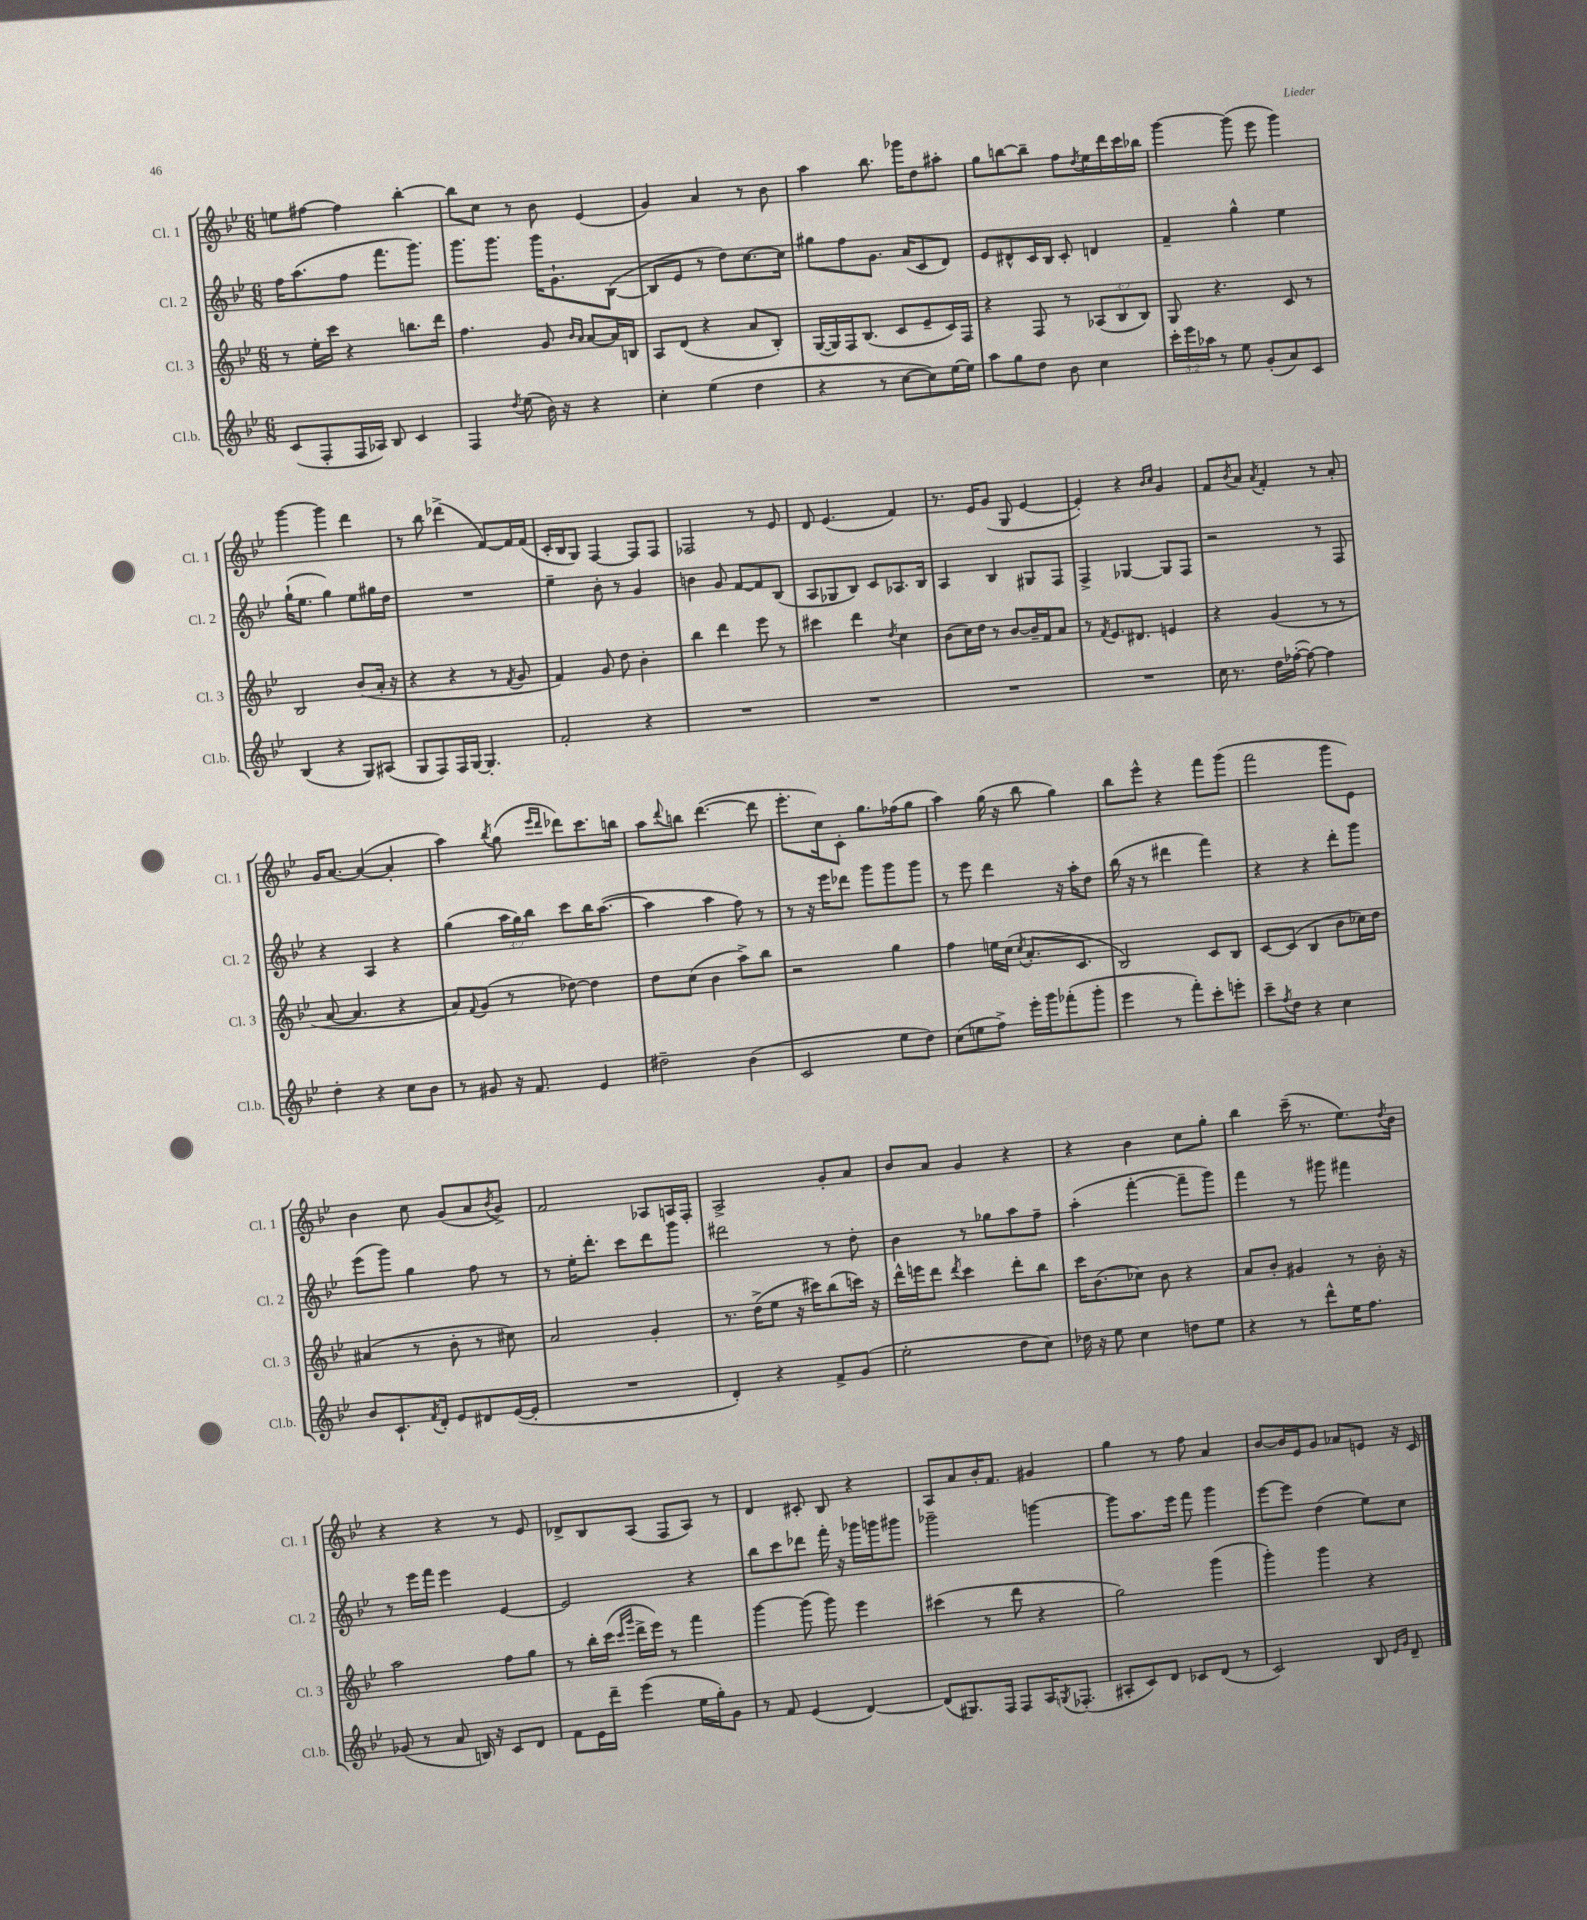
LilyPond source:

<<
\new StaffGroup <<
\new Staff = "s0" \with { instrumentName = "Cl. 1" shortInstrumentName = "Cl. 1" } {
    \clef treble \key bes \major \numericTimeSignature \time 6/8
    e''8 fis''8~ fis''4 bes''4~-. |
    bes''8 c''8 r8 bes'8 ees'4( |
    g'4) a'4 r8 bes'8 |
    a''4 bes''8. ges'''16 d''8 ais''8-. |
    g''8 b''8~ b''8-- f''8 \acciaccatura { d''8 } ees''16 d'''16 c'''16 bes''16 |
    g'''4~ g'''8( ees'''8 g'''4) |
    g'''4~ g'''4 d'''4 |
    r8 bes''8 des'''4->( f'8~) f'16 f'16( |
    c'16-. bes16 g8) f4~ f8 f8 |
    fes2 r8 ees'8 |
    d'8 ees'4.( f'4) |
    r8. ees'16 g'8( g8 ees'4~ |
    ees'4-.) r4 \grace { bes'16 c''16 } g'4 |
    f'8 \acciaccatura { bes'8 } a'8 \acciaccatura { a'8 } f'4-. r8 a'8-. |
    g'16 a'8.~ a'4~( a'4-. |
    a''4) \acciaccatura { bes''8 } g''8( \grace { ees'''16 d'''16 } des'''8) c'''8. b''16 |
    a''8 \appoggiatura { d'''8 } b''8 d'''4.~( d'''8 |
    ees'''8.-. c''16) c'8-. g''8. fes''16( g''8 |
    a''4) g''16( r16 bes''8 g''4) |
    bes''8 ees'''8-^ r4 f'''8 g'''8( |
    f'''2 g'''8 ees'8) |
    bes'4 c''8 g'8( a'8 \acciaccatura { bes'8 } g'8->) |
    f'2 aes8 a16 f16-. |
    a2-> g'8-. a'8 |
    bes'8 a'8 g'4 r4 |
    r4 bes'4 c''8 g''8-. |
    bes''4 c'''16--( r8. ees''8.) \acciaccatura { d''8 } bes'16 |
    r4 r4 r8 ees'8 |
    des'8-> bes8 a8( f8 a8) r8 |
    d'4 cis'8-. bes8 r4 |
    a8 a'8 bes'16-. f'8. gis'4 |
    g''4 r8 f''8 a'4 |
    bes'8~ bes'16 ees'16 g'8 aes'8 e'8 r16 c'16 \bar "|." |
}
\new Staff = "s1" \with { instrumentName = "Cl. 2" shortInstrumentName = "Cl. 2" } {
    \clef treble \key bes \major \numericTimeSignature \time 6/8 \override Staff.TupletNumber.text = #tuplet-number::calc-fraction-text
    f''16 a''8.( f''8 f'''8. g'''8.) |
    g'''8. g'''8. g'''16 g'8.-! bes8~( |
    bes8 ees'8 r8 d''8) c''8.~ c''16 |
    gis''8 f''8 g'8. a'16( c'8 d'8) |
    ees'8 dis'8-^ c'16 bes16 c'8-. d'4 |
    f'4-- g''4-^ ees''4 |
    g''16-!( ees''8. g''4) ees''8 gis''16 d''16 |
    R2. |
    ees''4-- bes'8-. r8 g'4 |
    b'4 g'8 f'8~ f'8 bes8( |
    a8 ges8 bes8) c'8 aes8. bes16 |
    a4 bes4 gis8 f8 |
    f4-> ges4~ ges8 f8 |
    r2 r8 f8 |
    r4 a4 r4 |
    g''4( \tuplet 3/2 { a''16 g''16) bes''16 } c'''8 bes''16 a''8.~( |
    a''4 a''4 f''8) r8 |
    r8 r16 ees'''16 des'''8 g'''8 g'''8 g'''8 |
    r8 ees'''8 d'''4 r16 a''16-. d''8 |
    bes''16( r16 r8 dis'''4 f'''4) |
    r4 r4 d'''8-. g'''8 |
    ees'''8( g'''8) g''4 f''8 r8 |
    r8 ees''16-. d'''8.-. c'''8 d'''8 g'''8 |
    dis'''2 r8 d''8-. |
    bes'4 r8 ges''8 a''8 f''8-- |
    a''4-.( f'''4~-. f'''8-- g'''8) |
    f'''4 r8 gis'''8 fis'''4 |
    r8 ees'''16 f'''16 ees'''4 ees'4~ |
    ees'2 r4 |
    bes''8 c'''8 des'''8 f'''16-. r16 ges'''16 g'''16 gis'''8 |
    ges'''2-- g'''4~ |
    g'''8 a''8. ees'''16 f'''8 g'''4 |
    ees'''8~ ees'''8 d''4( ees''8) c''8 \bar "|." |
}
\new Staff = "s2" \with { instrumentName = "Cl. 3" shortInstrumentName = "Cl. 3" } {
    \clef treble \key bes \major \numericTimeSignature \time 6/8 \override Staff.TupletNumber.text = #tuplet-number::calc-fraction-text
    r8 ees''16-. c'''16 r4 b''8. d'''16 |
    f''4. g'8 \grace { bes'16 a'16 } a'8~ a'16 b16 |
    a8 d'8( r4 a'8 bes8-.) |
    g16~( g16) f16 bes8.( c'8 ees'8-- c'16) f16 |
    r4 f8 r8 \tuplet 3/2 { aes8( bes8 bes8) } |
    g8 r4. c'8 r8 |
    bes2 bes'8( a'16-. r16 |
    r4 r4 r8 \acciaccatura { f'8 } g'8 |
    f'4) g'8 d''8 bes'4-. |
    bes''4 d'''4 ees'''8 r8 |
    cis'''4 d'''4 \acciaccatura { d''8 } c''4 |
    bes'8( c''16) d''16 r8 bes'8~ bes'16-- f'16 a'8 |
    r8 \acciaccatura { f'8 } ees'8. dis'8. e'4 |
    r4 g'4( r8 r8 |
    a'8~ a'4. r4 |
    a'8) \appoggiatura { f'8 } g'8( r8 des''8~) des''4 |
    d''8 c''8( bes'4 a''8->) bes''8 |
    r2 g''4 |
    f''4 e''16 c''16( \acciaccatura { c''8 } a'8.-. c'8. |
    bes2) c'8 bes8 |
    c'8~ c'8( bes4 bes'8 ces''16) d''16 |
    ais'4( r8 bes'8-. r8 cis''8) |
    a'2 g'4-. |
    r8. d''16->( ees''8 r16 cis'''16) bes''8( c'''16) r16 |
    d'''16-^ e'''16 d'''8 \acciaccatura { d'''8 } c'''4 d'''8-. bes''8 |
    c'''16 bes'8.( ces''8) bes'8 r4 |
    a'8 bes'8-. gis'4 r8 bes'16-. r16 |
    a''2 f''8 g''8 |
    r8 bes''16-. c'''16( \grace { c'''16 g'''16 } d'''16-> ees'''16) r8 f'''4 |
    g'''4~ g'''8( g'''8) ees'''4 |
    cis'''4( r8 d'''8 r4 |
    g''2) g'''4( |
    g'''4-.) g'''4 r4 \bar "|." |
}
\new Staff = "s3" \with { instrumentName = "Cl.b." shortInstrumentName = "Cl.b." } {
    \clef treble \key bes \major \numericTimeSignature \time 6/8 \override Staff.TupletNumber.text = #tuplet-number::calc-fraction-text
    c'8( f8-. f16 aes16) bes8 c'4 |
    f4 \acciaccatura { d''8 } ees''8( bes'16) r16 r4 |
    c''4-. ees''4( d''4 |
    r4 r8 c''8~ c''8) ees''16~ ees''16 |
    a''8 g''8 d''8 bes'8 c''4 |
    \tuplet 3/2 { c'''16-. ees'''16 aes''16 } r8 ees''8 g'8-.( a'8) c'8 |
    bes4( r4 g8) ais8( |
    g8 f8) f16 g16~ g4.-. |
    f'2-. r4 |
    R2. |
    R2. |
    R2. |
    R2. |
    c''16 r8. d''16 fes''16~-.( fes''8~) fes''4 |
    d''4-. r4 c''8 bes'8 |
    r8 gis'8 r16 f'8. ees'4 |
    dis''2-- bes'4( |
    c'2 ees''8 d''8) |
    c''8( e''8 f''8->) ees'''16-. g'''16 fes'''8-.( g'''8-. |
    ees'''4 r8 f'''8-.) c'''8-. e'''8-. |
    c'''8-- \acciaccatura { f''8 } d''8 r4 c''4 |
    bes'8 c'8.-! \acciaccatura { f'8 } d'16-. ees'8 dis'8 ees'16~( ees'16-. |
    R2. |
    d'4-.) r4 f'8-> g'8( |
    ees''2-. d''8 c''8) |
    des''16 r16 ees''8 c''4 d''8 ees''8 |
    r4 r8 d'''8-^ ees''16 f''8. |
    ges'8( r8 a'8 b16) r16 c'8 d'8 |
    f'8 ees'16 d'''16-- ees'''4( ees''16 g''16-.) g'8 |
    r8 f'8 ees'4( d'4~) |
    d'8( gis8.) f16 f8 a16 \acciaccatura { g8 } fes8.-.( |
    ais8-. c'8) d'8 ces'8 d'8( r8 |
    c'2) bes8 \grace { ees'16 g'16 } d'8-- \bar "|." |
}
>>
>>
\layout { \context { \Score \remove "Bar_number_engraver" } }
